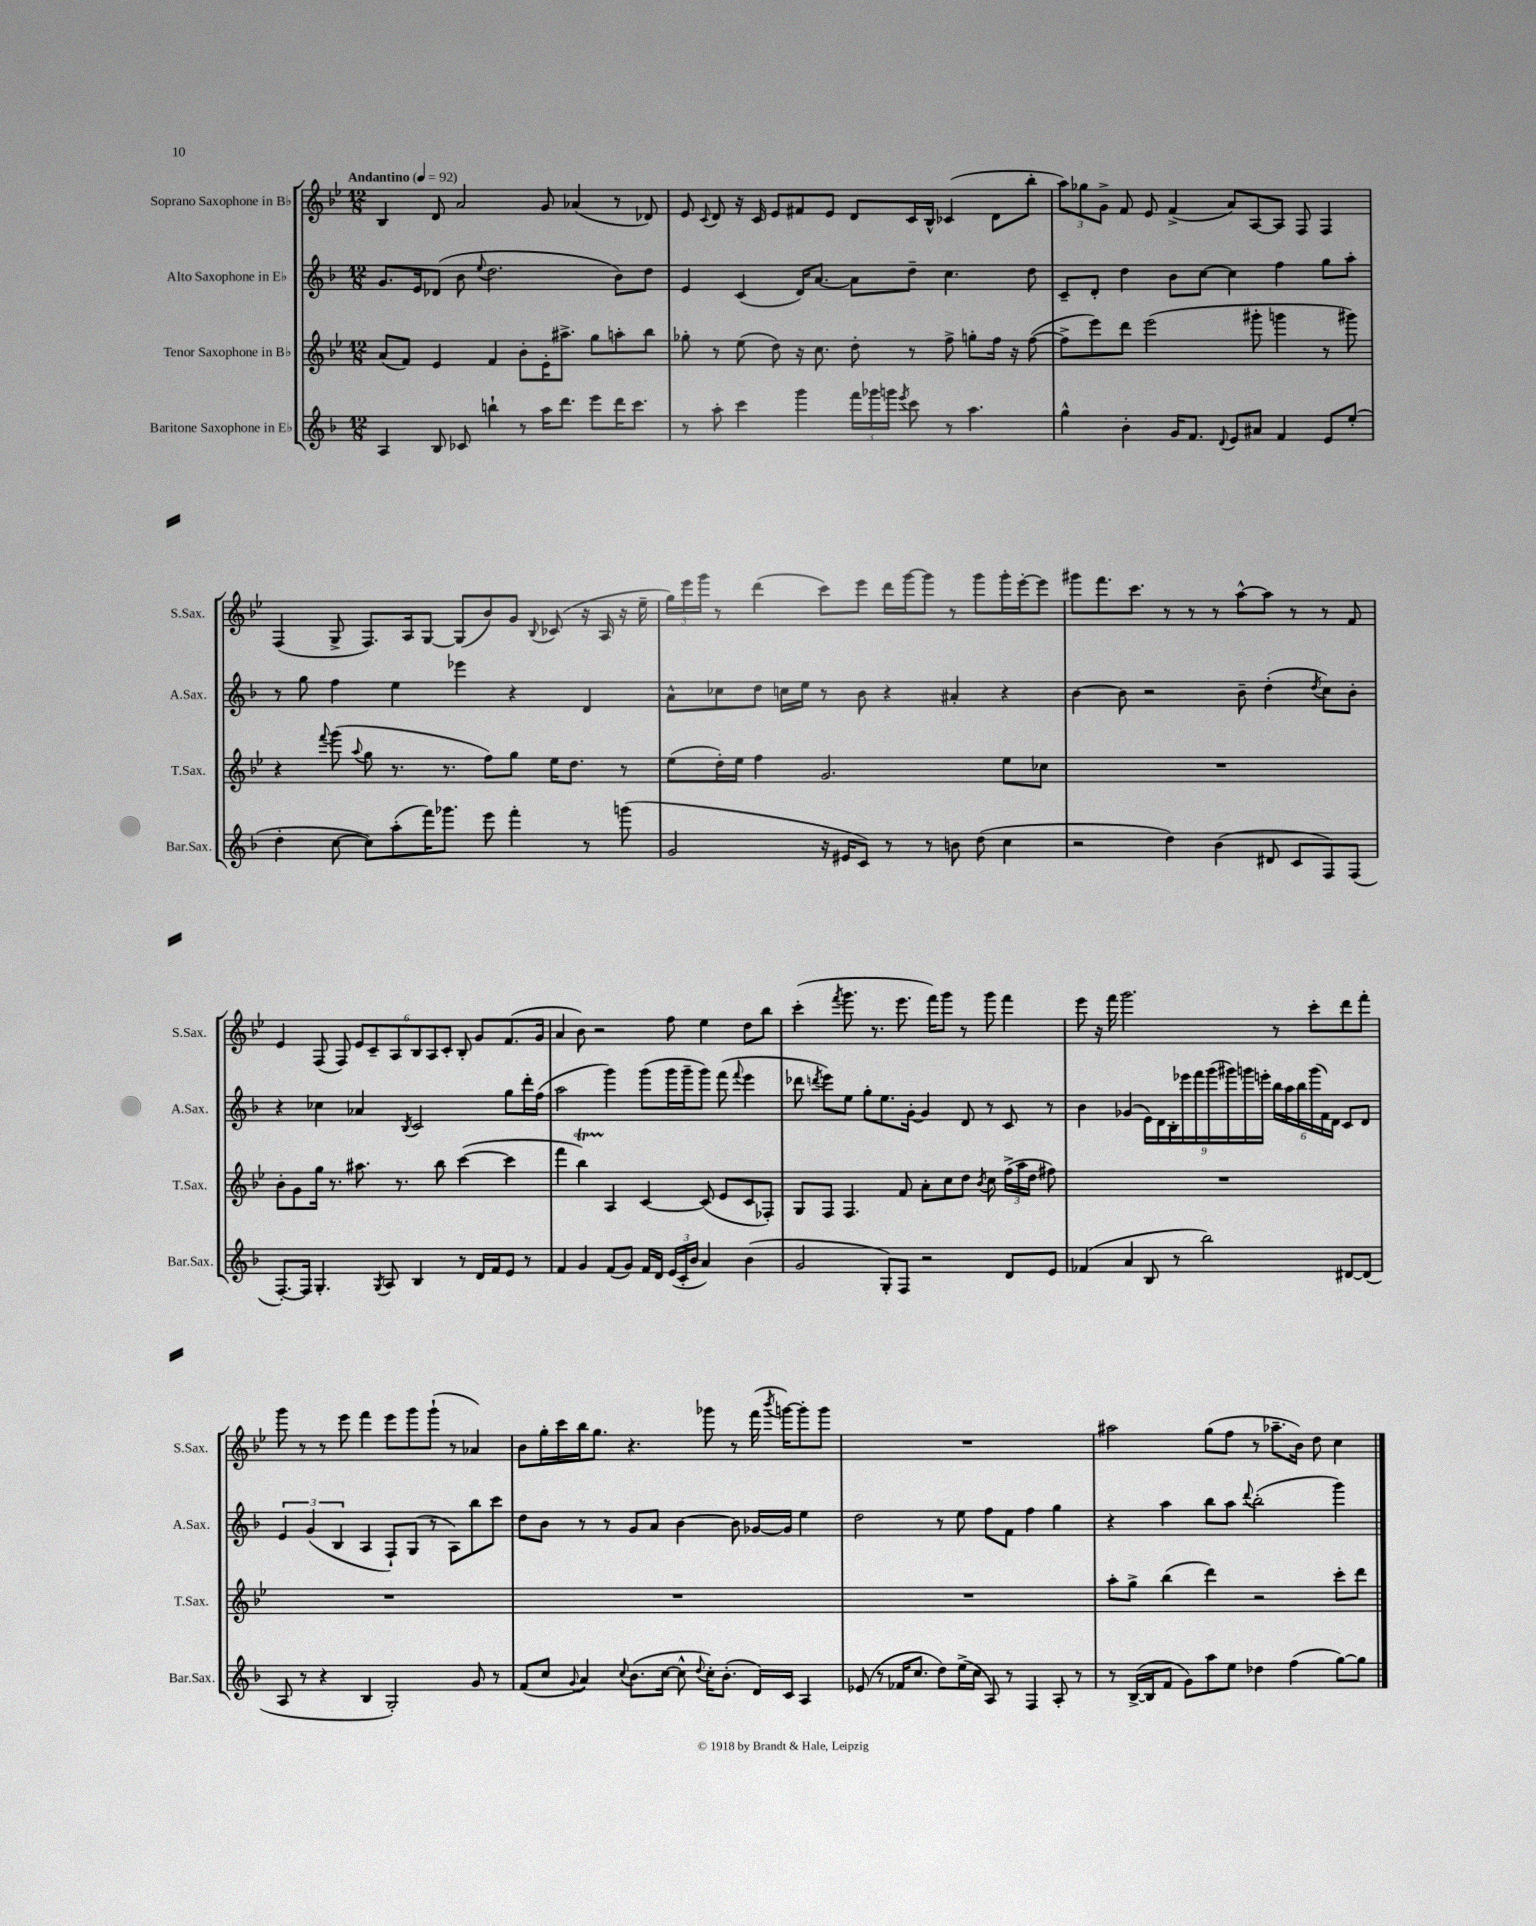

**kern	**kern	**kern	**kern
*staff4	*staff3	*staff2	*staff1
*clefG2	*clefG2	*clefG2	*clefG2
*k[b-]	*k[b-e-]	*k[b-]	*k[b-e-]
*M12/8	*M12/8	*M12/8	*M12/8
*MM92	*MM92	*MM92	*MM92
4A/	(8a/L	8.g/L	4B-/
.	8f/J)	.	.
.	.	16e/k	.
8B-/	4e-/	(8d-/J	8d/
8c-/	.	8b-\	2a/
.	.	8qqee/	.
4bb`\	4f/	2.dd\	.
8r	8b-'\L	.	.
16aa\LK	16e-'\K	.	8g/
8.ddd\J	8.aa#^\J	.	.
.	.	.	(4a-/
8eee\L	8gg\L	.	.
16ddd\K	8aa'\	8b-\L)	8r
8.ccc\J	.	.	.
.	8bb-\J	8dd\J	8d-/)
=	=	=	=
8r	8gg-'\	4e/	8e-/
.	.	.	8qqc/
8aa'\	8r	.	8d/
4ccc\	(8ee-\	(4c/	16r
.	.	.	16c/
.	8dd\)	.	8e-/L
4ggg\	16r	16d/LK)	8f#/
.	8.cc\	[8.a/J	.
.	.	.	8e-/J
24fff\LL	8dd'\	8a\]L	8d/L
24ggg-\	.	.	.
24ggg\JJ	.	.	.
8qeee/	.	.	.
8ccc\	8r	8dd~\J	16c/L
.	.	.	16B-^^/JJ
8r	8ff^\	4.cc\	(4c-/
4.aa\	8gg'\L	.	.
.	16ff\Jk	.	8d\L
.	16r	.	.
.	([8ff\	8dd\	8bb-'\J
=	=	=	=
4gg^^\	8ff^\]L	8c~/L	12aa\L)
.	.	.	12gg-\
.	8eee-\)	8d'/J	.
.	.	.	12g^\J
4b-'\	8ddd\J	4dd\	8f/
.	(2eee-\	.	8e-/
16g/LK	.	8b-\L	(4f^/
8.f/J	.	.	.
.	.	[8cc\J	.
8qqd/	.	.	.
8e/L	.	4cc\]	8a/L)
8a#/J	8ggg#'\	.	[8A/
4f/	4ggg\	4ff\	8A/]J
.	.	.	8F/
8e/L	8r	8gg\L	4F/
(8ee'/J	8ggg#\)	8aa'\J	.
=	=	=	=
4dd'\	4r	8r	(4F/
.	.	8gg\	.
.	8qqfff/	.	.
[8cc\	(8ggg\	4ff\	8G^/
.	8qqaa/	.	.
8cc\]L)	8gg\	.	8.F/L)
(8aa'\	8.r	4ee\	.
.	.	.	16A/k
16fff\K)	.	.	[8G/J
8.ggg-\J	8.r	.	.
.	.	4eee-\	(8G/]L
8eee\	8ff\L)	.	8b-/)
4fff'\	8gg\J	4r	8g/J
.	.	.	8qqB-/
.	16ee-\LK	.	(8c-/
.	8.dd\J	.	.
8r	.	4d/	16r
.	.	.	16A/
(8ggg\	8r	.	16r
.	.	.	16ee-~\
=	=	=	=
2g/	(8ee-\L	8a^^\L	24gg\LL)
.	.	.	24eee-\
.	.	.	24ggg\JJ
.	16dd'\L)	8cc-\	8r
.	16ee-\JJ	.	.
.	4ff\	8dd\J	(4ddd\
.	.	16cc\LL	.
.	.	16ee\JJ	.
16r	2.g/	8r	8ccc\L)
16e#/LK	.	.	.
8c/J)	.	8b-\	8eee-\J
8r	.	4r	16ddd\LL
.	.	.	[16ggg\J
8r	.	.	8ggg\]J
8b\	.	4a#'/	8r
(8dd\	.	.	8ggg\L
4cc\	8ee-\L	4r	16ggg'\L
.	.	.	[16eee-'\J
.	8cc-\J	.	8eee-\]J
=	=	=	=
2r	1.r	[4b-\	8ggg#\L
.	.	.	8.fff\
.	.	8b-\]	.
.	.	.	8.ccc\J
.	.	2r	.
4dd\)	.	.	8r
.	.	.	8r
(4b-\	.	.	8r
.	.	8b-~\	[8aa^^\L
8d#/	.	(4dd'\	8aa\]J
8c/L	.	.	8r
.	.	8qdd/	.
8F/)	.	8cc\L)	8r
(8F/J	.	8b-'\J	8f/
=	=	=	=
[8.F'/L)	8b-'\L	4r	4e-/
.	8g\	.	.
16F/]Jk	.	.	.
4.G'/	16gg\Jk	4cc-\	(8F/
.	8.r	.	.
.	.	.	8F/)
.	8.aa#\	4a-/	12e-/L
.	.	.	12c~/
8qG/	.	.	.
8A/	.	.	.
.	.	.	12A/
.	8.r	.	.
.	.	8qB-/	.
4B-/	.	2c/	12B-/
.	.	.	12A/
.	8bb-\	.	.
.	.	.	12c'/J
8r	([4ccc\	.	8B-'/
16d/LL	.	.	8g/L
16f/J	.	.	.
8e/J	4ccc\]	8gg\L	(8.f/
8r	.	16ddd'\L	.
.	.	(16ff\JJ	16g/Jk
=	=	=	=
4f/	4fff\	2aa\	4a/
4g/	4bb-\)	.	8b-\)
.	.	.	2r
(8f/L	4A/	4ggg\)	.
8g/J)	.	.	.
16f/LL	[4c/	(8ggg\L	.
16d/JJ	.	.	.
(24e/LL	.	16ggg\L	8ff\
24c'/	.	.	.
.	.	16ggg~\J	.
24b-/JJ	.	.	.
4a/)	(8c/]	8ggg\J)	4ee-\
.	8e-/L	(8fff\	.
.	.	8qqfff/	.
(4b-\	8c/	4eee\	8dd\L
.	8F-'/J)	.	8bb-\J
=	=	=	=
2g/	8G/L	8ddd-\	(4ccc'\
.	.	8qddd/	.
.	8F/J	8eee\L)	.
.	.	.	8qfff/
.	4.F/	8ee\J	8.ggg\
.	.	8gg'\L	.
.	.	.	8.r
8G'/L)	.	8.ee\	.
8F/J	8f/	.	8.eee-\
.	.	[16g'\Jk	.
2r	8a'\L	4g/]	.
.	.	.	16fff\LK)
.	8cc\	.	8ggg\J
.	8dd\J	8d/	8r
.	8qb-/	.	.
.	8cc\	8r	8ggg\
8d/L	(24ff^\LL	8c/	4fff\
.	24aa\	.	.
.	24dd\JJ	.	.
8e/J	8ff#\)	8r	.
=	=	=	=
(4f-/	1.r	4b-\	8eee-\
.	.	.	16r
.	.	.	16fff\
4a/	.	(4g-/	2.ggg\
8B-/	.	18e\LL)	.
.	.	18d\	.
.	.	18B-'\	.
8r	.	.	.
.	.	18eee-\	.
.	.	18fff\	.
2bb-\)	.	.	.
.	.	(18ggg\	.
.	.	18ggg#\)	.
.	.	18ggg\	.
.	.	18eee'\JJ	.
.	.	24bb-\LL	8r
.	.	24aa\	.
.	.	24bb-\	.
.	.	(24ggg\	8ccc'\L
.	.	24f\)	.
.	.	24d\JJ	.
[8d#/L	.	8c/L	8ddd\
(8d#/]J	.	8d/J	8fff'\J
=	=	=	=
8A/	1.r	6e/	8ggg\
8r	.	.	8r
.	.	(6g/	.
4r	.	.	8r
.	.	6B-/	.
.	.	.	8eee-\
4B-/	.	4A/	4fff\
2G'/)	.	8F`/L)	8eee-\L
.	.	(8G/J	8ggg\
.	.	8r	(8ggg`\J
.	.	8A\L)	8r
8g/	.	8bb-\	4a-/)
8r	.	8ccc\J	.
=	=	=	=
(8f/L	1.r	8dd\L	8b-\L
8cc/J	.	8b-\J	16gg'\L
.	.	.	16ccc\
8qqg/	.	.	.
4a/)	.	8r	16bb-\J
.	.	.	8.gg\J
.	.	8r	.
8qqcc/	.	.	.
(8.b-\L	.	8g/L	4.r
.	.	8a/J	.
[16cc\Jk	.	.	.
8cc^^\]	.	[4b-\	.
8qqdd/	.	.	.
16cc'\LK)	.	.	8ggg-\
(8.b-'\J	.	.	.
.	.	8b-\]	8r
16d/LL)	.	[16g-/LL	(16fff\
.	.	.	8qbbb-/
16c/JJ	.	16g-/]JJ	[16ggg\LK)
4A/	.	4ee\	8ggg'\]
.	.	.	8ggg\J
=	=	=	=
(8e-/	1.r	2dd\	1.r
8r	.	.	.
16f-/LK	.	.	.
8.cc/J	.	.	.
8dd\L)	.	8r	.
(16ee^\L	.	8ee\	.
16cc\JJ	.	.	.
8A/)	.	8ff\L	.
8r	.	8f\J	.
4F/	.	4ff\	.
8A'/	.	4gg\	.
8r	.	.	.
=	=	=	=
8r	8aa'\L	4r	2aa#\
([16B-^/LL	8gg^\J	.	.
16B-/]J	.	.	.
8f/J	(4bb-\	4aa\	.
8g\L)	.	.	.
8aa\	4ddd\)	8bb-\L	(8gg\L
8ee\J	.	8aa\J	8ff\J
.	.	8qqddd/	.
4dd-\	2r	(2bb-'\	8r
.	.	.	8.aa-~\L
(4ff\	.	.	.
.	.	.	16b-\Jk)
.	.	.	8dd\
[8gg\L)	8ccc'\L	4ggg\)	4cc\
8gg\]J	8ddd\J	.	.
==	==	==	==
*-	*-	*-	*-
